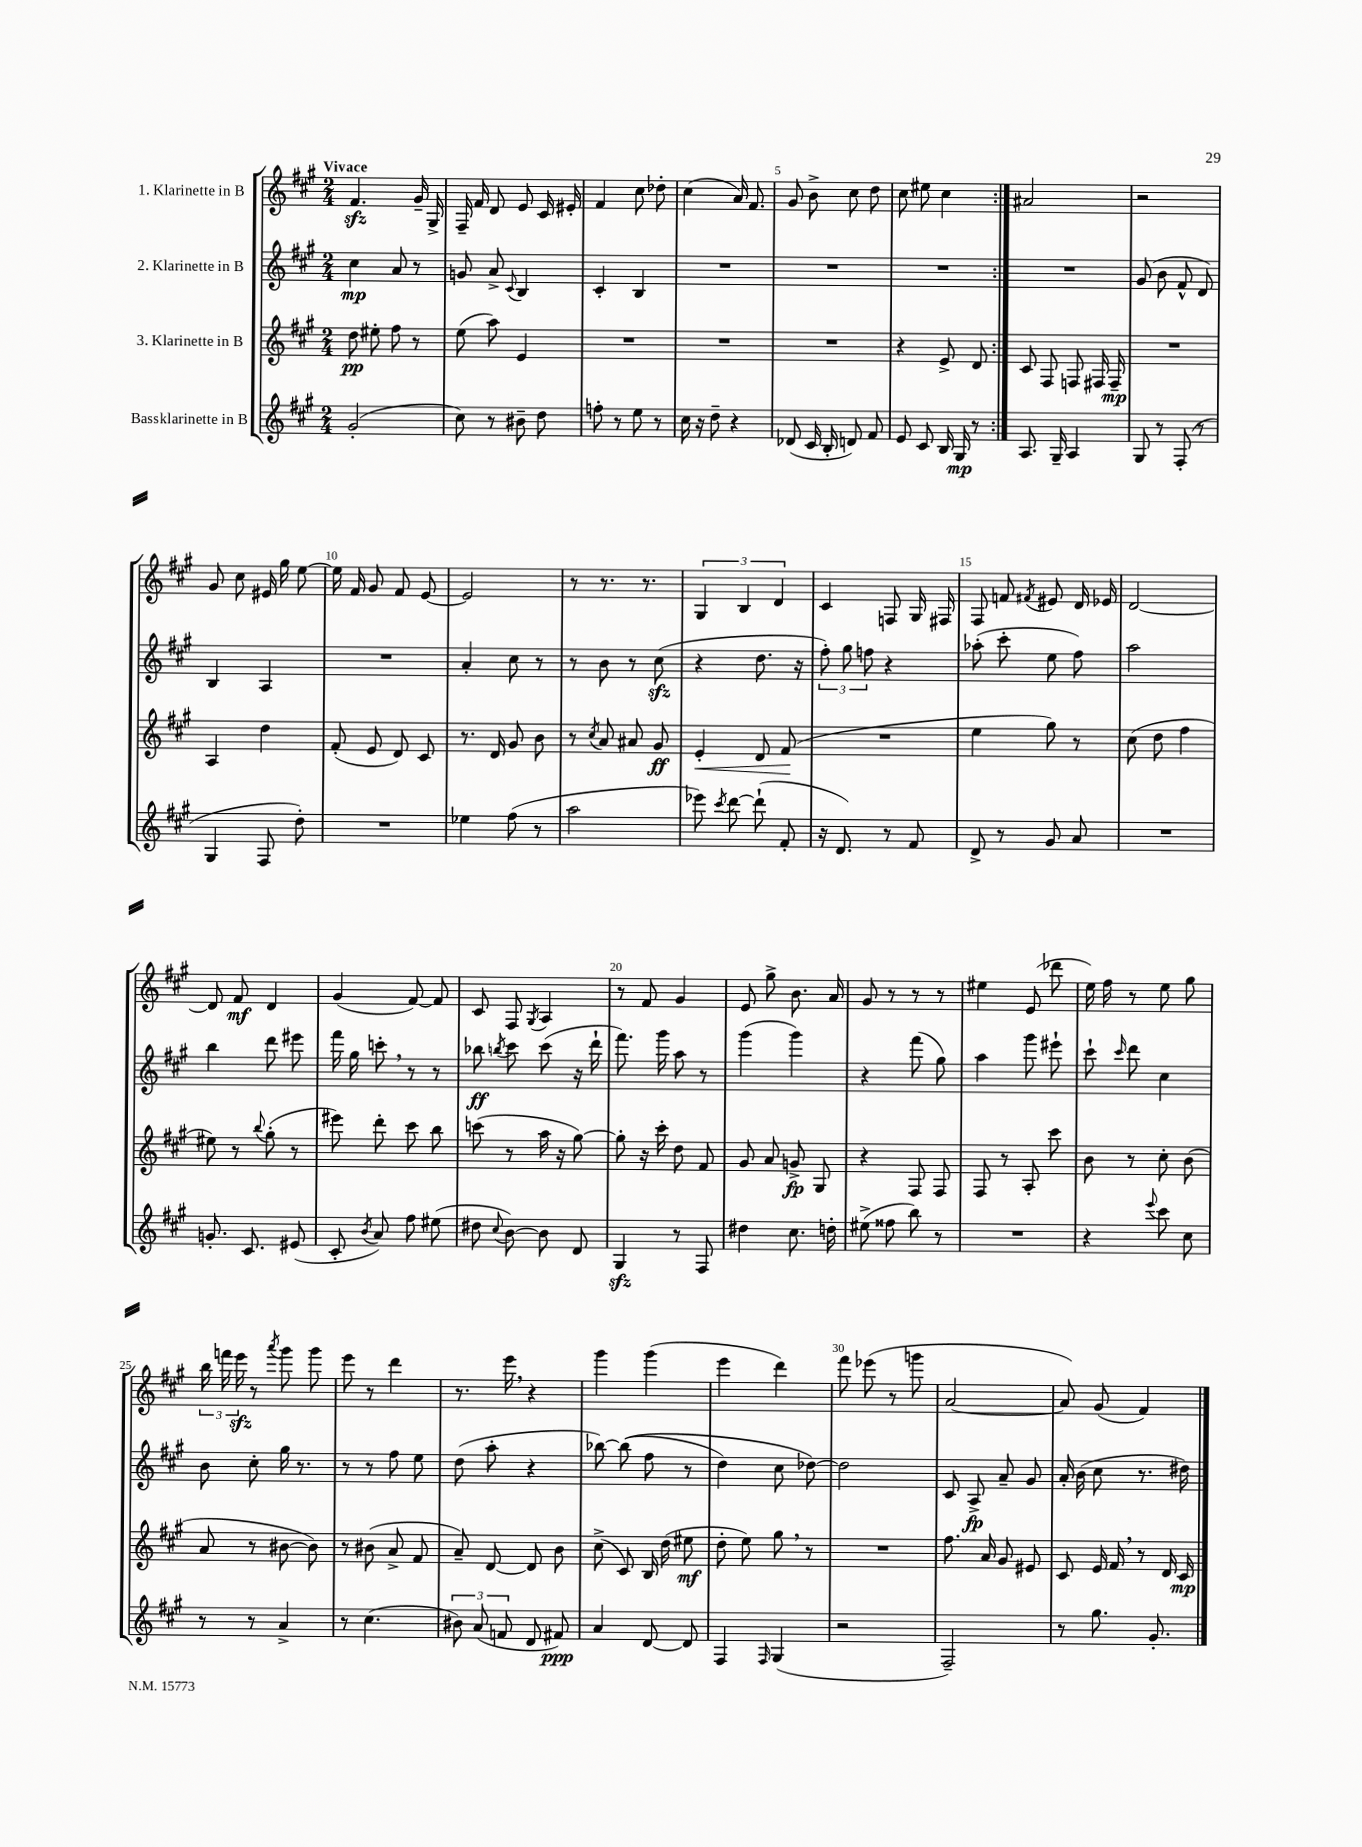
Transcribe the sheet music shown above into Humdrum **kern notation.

**kern	**kern	**kern	**kern
*staff4	*staff3	*staff2	*staff1
*clefG2	*clefG2	*clefG2	*clefG2
*k[f#c#g#]	*k[f#c#g#]	*k[f#c#g#]	*k[f#c#g#]
*M2/4	*M2/4	*M2/4	*M2/4
(2g#'/	8dd\	4cc#\	4.f#/
.	8ee#'\	.	.
.	8ff#\	8a/	.
.	8r	8r	16g#~/
.	.	.	16G#^/
=	=	=	=
8cc#\)	(8ee\	8g/	16F#~/
.	.	.	16f#/
8r	8aa\)	8a^/	8d/
.	.	8qqc#/	.
8b#~\	4e/	4B/	8e/
8dd\	.	.	16c#/
.	.	.	16e#'/
=	=	=	=
8ff'\	2r	4c#'/	4f#/
8r	.	.	.
8ee\	.	4B/	8cc#\
8r	.	.	8dd-'\
=	=	=	=
16cc#\	2r	2r	(4cc#\
16r	.	.	.
8dd~\	.	.	.
4r	.	.	16a/)
.	.	.	8.f#/
=	=	=	=
(8d-/	2r	2r	8g#/
16c#/	.	.	8b^\
16B'/	.	.	.
8d/)	.	.	8cc#\
8f#/	.	.	8dd\
=	=	=	=
8e/	4r	2r	8cc#\
8c#/	.	.	8ee#\
16B/	8e^/	.	4cc#\
16G#/	.	.	.
8r	8d/	.	.
=:|!	=:|!	=:|!	=:|!
8.A/	8c#/	2r	2a#/
.	8F#/	.	.
16G#~/	.	.	.
4A/	8F/	.	.
.	16F#/	.	.
.	16F#~/	.	.
=	=	=	=
8G#/	2r	(8g#/	2r
8r	.	8b\	.
(8F#'/	.	8f#^^/	.
8r	.	8d/)	.
=	=	=	=
4G#/	4A/	4B/	8g#/
.	.	.	8cc#\
8F#/	4dd\	4A/	16e#/
.	.	.	16gg#\
8dd'\)	.	.	[8ee\
=	=	=	=
2r	(8f#'/	2r	16ee\]
.	.	.	16f#/
.	8e/	.	8g#/
.	8d/)	.	8f#/
.	8c#/	.	[8e/
=	=	=	=
4ee-\	8.r	4a'/	2e/]
.	16d/	.	.
(8ff#\	8g#/	8cc#\	.
8r	8b\	8r	.
=	=	=	=
2aa\	8r	8r	8r
.	8qcc#/	.	.
.	8a/	8b\	8.r
.	8a#/	8r	.
.	.	.	8.r
.	8g#/	(8cc#\	.
=	=	=	=
8eee-\)	4e'/	4r	6G#/
8qccc#/	.	.	.
[8ddd\	.	.	.
.	.	.	6B/
(8ddd`\]	8d/	8.dd\	.
.	.	.	6d/
8f#'/	(8f#/	.	.
.	.	16r	.
=	=	=	=
16r	2r	12ff#'\)	4c#/
8.d/)	.	.	.
.	.	12gg#\	.
.	.	12ff\	.
8r	.	4r	8F/
8f#/	.	.	16G#/
.	.	.	16F#/
=	=	=	=
8d^/	4ee\	(8aa-'\	8F#/
8r	.	8ccc#'\	8f/
.	.	.	8qf#/
8g#/	8gg#\)	8ee\	8e#/
8a/	8r	8ff#\)	16d/
.	.	.	16e-/
=	=	=	=
2r	(8cc#\	2aa\	[2d/
.	8dd\	.	.
.	4ff#\	.	.
=	=	=	=
8.g'/	8ee#\)	4bb\	8d/]
.	8r	.	8f#/
8.c#/	.	.	.
.	8qqbb/	.	.
.	(8gg#'\	8ddd\	4d/
(8e#/	8r	8eee#\	.
=	=	=	=
8c#'/	8eee#\)	16fff#\	(4g#/
.	.	16gg#\	.
8qb/	.	.	.
8a/)	8ddd'\	8ccc'\	.
8ff#\	8ccc#\	8r	[8f#/)
(8ee#\	8bb\	8r	8f#/]
=	=	=	=
8dd#\	(8ccc\	8bb-\	8c#/
8qqcc#/	.	8qbb/	.
[8b\)	8r	8ccc#\	8F#/
.	.	.	8qG#/
8b\]	16aa\	(8ccc#\	4A/
.	16r	.	.
8d/	[8gg#\)	16r	.
.	.	16ddd`\	.
=	=	=	=
4G#/	8gg#'\]	8.fff#\)	8r
.	16r	.	8f#/
.	16ccc#'\	16ggg#\	.
8r	8dd\	8aa\	4g#/
8F#/	8f#/	8r	.
=	=	=	=
4dd#\	8g#/	(4ggg#\	8e/
.	8a/	.	8gg#^\
8.cc#\	8g^/	4ggg#\)	8.b\
.	8G#/	.	.
16dd'\	.	.	16a/
=	=	=	=
(8ee#^\	4r	4r	8g#/
8ff##\	.	.	8r
8bb\)	8F#/	(8fff#\	8r
8r	8F#/	8gg#\)	8r
=	=	=	=
2r	8F#/	4aa\	4ee#\
.	8r	.	.
.	8A'/	8ggg#\	(8e/
.	8ccc#\	8eee#`\	8ddd-\
=	=	=	=
4r	8b\	8ccc#`\	16ee\)
.	.	.	16ff#\
.	.	16qqccc#/	.
.	8r	8ddd\	8r
8qqeee/	.	.	.
8ccc#\	8cc#'\	4cc#\	8ee\
8cc#\	(8b\	.	8gg#\
=	=	=	=
8r	8a/	8b\	24bb\
.	.	.	24fff\
.	.	.	24eee\
8r	8r	8cc#'\	8r
.	.	.	8qaaa/
4a^/	[8b#\	16gg#\	8ggg#\
.	.	8.r	.
.	8b#\])	.	8ggg#\
=	=	=	=
8r	8r	8r	8eee\
(4.cc#\	(8b#\	8r	8r
.	8a^/	8ff#\	4ddd\
.	8f#/	8ee\	.
=	=	=	=
12b#\)	8a~/)	(8dd\	8.r
(12a/	.	.	.
.	[8d/	8aa'\	.
12f/	.	.	.
.	.	.	16eee\
8d/	8d/]	4r	4r
8f#/)	8b\	.	.
=	=	=	=
4a/	(8cc#^\	[8bb-\)	4ggg#\
.	8c#/)	&((8bb-\]	.
[8d/	16B/	8ff#\	(4ggg#\
.	(16dd\	.	.
8d/]	8ee#\	8r	.
=	=	=	=
4F#/	8dd'\	4dd\)	4eee\
.	8ee\)	.	.
16qqF#/	.	.	.
(4G#/	8gg#\	8cc#\	4ddd\)
.	8r	[8dd-\&)	.
=	=	=	=
2r	2r	2dd-\]	8fff#\
.	.	.	(8eee-\
.	.	.	8r
.	.	.	8ggg\
=	=	=	=
2F#~/)	8.ff#\	8c#/	[2a/
.	.	8A^/	.
.	16a/	.	.
.	8g#/	8a~/	.
.	8e#/	8g#/	.
=	=	=	=
8r	8c#/	16a'/	8a/])
.	.	(16b\	.
8.gg#\	16e/	8cc#\	(8g#/
.	16f#/	.	.
.	8r	8.r	4f#/)
8.g#'/	.	.	.
.	16d/	.	.
.	16c#/	16dd#\)	.
==	==	==	==
*-	*-	*-	*-
